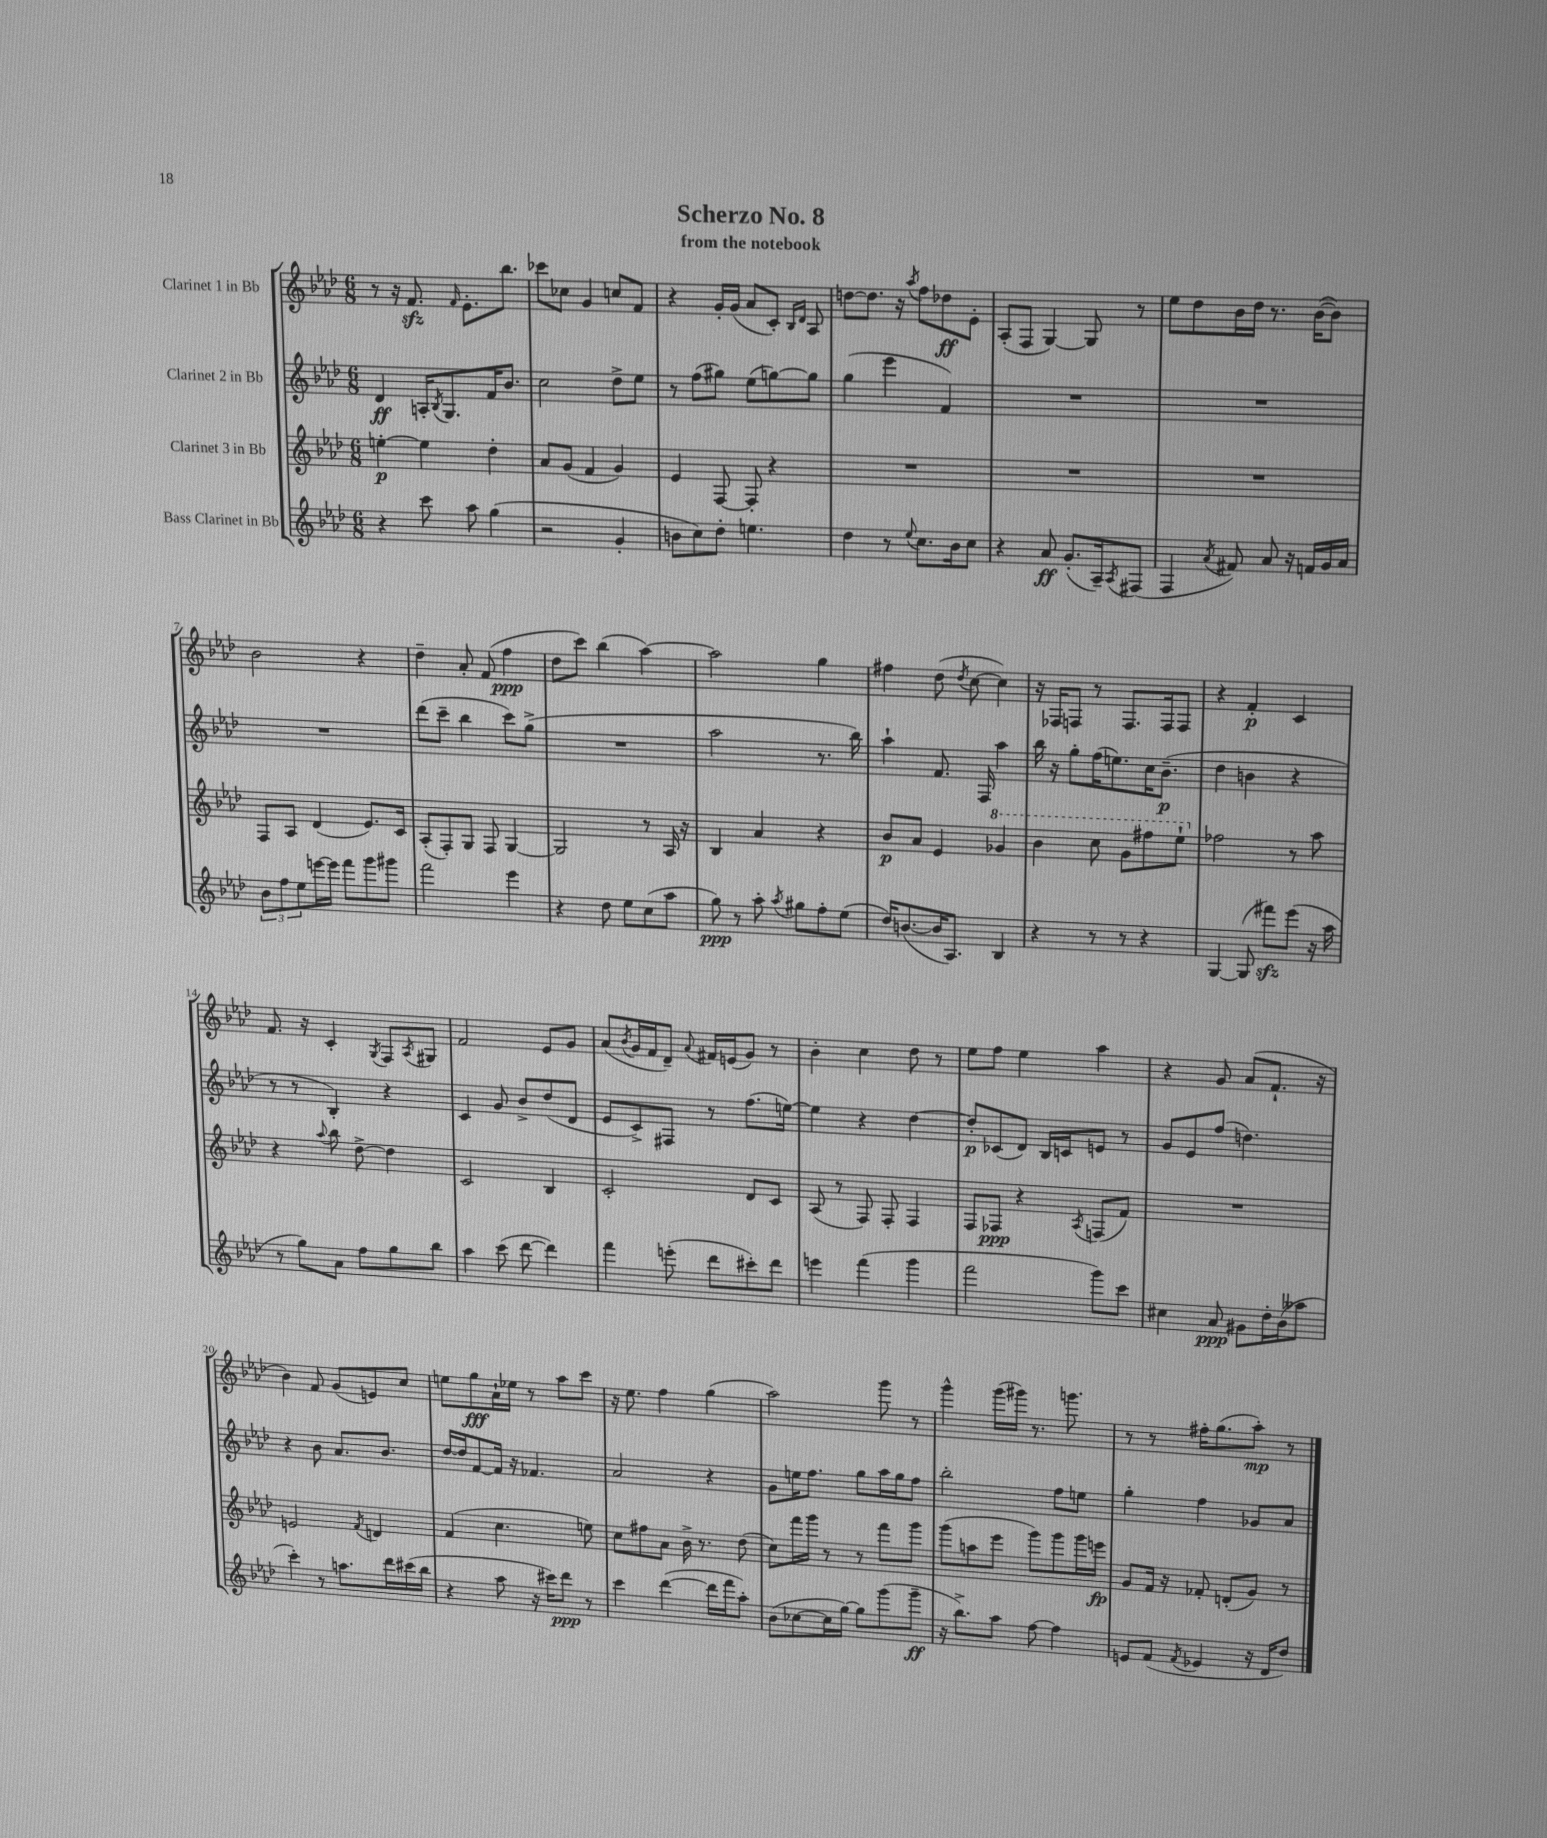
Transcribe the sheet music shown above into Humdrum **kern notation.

**kern	**kern	**kern	**kern
*staff4	*staff3	*staff2	*staff1
*clefG2	*clefG2	*clefG2	*clefG2
*k[b-e-a-d-]	*k[b-e-a-d-]	*k[b-e-a-d-]	*k[b-e-a-d-]
*M6/8	*M6/8	*M6/8	*M6/8
4r	[4ee'\	4d-/	8r
.	.	.	16r
.	.	.	8.f/
8ccc\	4ee\]	16A'/LK	.
.	.	8qB-/	.
.	.	8.G/	.
.	.	.	16qqf/
8aa-\	.	.	8.e-'\L
(4gg\	4dd-'\	16f/K	.
.	.	8.b-/J	8.bb-\J
=	=	=	=
2r	8a-/L	2cc\	8ccc-\L
.	(8g/J	.	8cc-\J
.	4f/	.	4g/
4g'/	4g/)	8dd-^\L	8cc/L
.	.	8ee-\J	8f/J
=	=	=	=
8b\L	4e-/	8r	4r
8cc\)	.	(8ff\L	.
8dd-'\J	[8F/	8gg#\J)	16g'/LL
.	.	.	(16g/JJ
4.ee\	8F'/]	(8ee-\L	8a-/L
.	4r	[8gg\)	8c'/J)
.	.	.	16qqB-/LL
.	.	.	16qqd-/JJ
.	.	8gg\]J	8A-/
=	=	=	=
4dd-\	2.r	(4gg\	[8dd\L
.	.	.	8.dd\]J
8r	.	4eee-\	.
.	.	.	16r
8qqee-/	.	.	8qaa-/
8.cc\L	.	.	8ff\L
.	.	4f/)	8dd-\
16b-\k	.	.	.
8cc\J	.	.	8e-'\J
=	=	=	=
4r	2.r	2.r	(8A-'/L
.	.	.	8F/J
8a-/	.	.	[4G/)
(8.g'/L	.	.	.
.	.	.	8G/]
16A-~/k)	.	.	.
8qA-/	.	.	.
(8F#/J	.	.	8r
=	=	=	=
4F/	2.r	2.r	8ee-\L
.	.	.	8dd-\
8qa-/	.	.	.
8f#/)	.	.	16b-\L
.	.	.	16dd-\JJ
8a-/	.	.	8.r
16r	.	.	.
16f/LL	.	.	([16b-\LK
16g/	.	.	8b-\]J)
16a-/JJ	.	.	.
=	=	=	=
12b-\L	8F/L	2.r	2b-\
12ff\	.	.	.
.	8A-/J	.	.
12ee-\	.	.	.
[16eee\L	(4d-/	.	.
16eee\]JJ	.	.	.
8fff\L	.	.	.
8ggg\	8.e-/L)	.	4r
8ggg#\J	.	.	.
.	16c/Jk	.	.
=	=	=	=
2fff\	(8A-'/L	(8ddd-\L	4dd-~\
.	8F'/)	8ccc~\J	.
.	8G/J	4bb-\	8a-'/
.	8F/	.	(8f/
4eee-\	[4G/	8ccc\L)	4ff\
.	.	(8gg^\J	.
=	=	=	=
4r	2G/]	2.r	8dd-\L
.	.	.	8ccc\J)
8dd-\	.	.	(4bb-\
8ee-\L	.	.	.
(8cc\	8r	.	[4aa-\)
8aa-\J	16A-/	.	.
.	16r	.	.
=	=	=	=
8gg\)	4B-/	2aa-\	2aa-\]
8r	.	.	.
8aa-'\	4a-/	.	.
8qaa-/	.	.	.
8gg#\L	.	.	.
8ff'\	4r	8.r	4gg\
(8ee-\J	.	.	.
.	.	16bb-\)	.
=	=	=	=
16dd-/LK)	8b-/L	4aa-`\	4ff#\
([8.b/	.	.	.
.	8a-/J	.	.
16b/]K	4e-/	8.f/	(8dd-\
8.A-/J)	.	.	.
.	.	.	8qdd-/
.	.	.	[8cc\
.	.	16F/	.
4B-/	4gg-/	4aa-\	4cc\])
=	=	=	=
4r	4bb-\	16bb-\	16r
.	.	16r	16F-/LK
.	.	8gg'\L	8F/J
8r	8ccc\	(16ff\K	8r
.	.	8.ee\)	.
8r	8gg\L	.	8.F/L
4r	8fff#\	16cc\K	.
.	.	(8.b-~\J	16F/k
.	8eee-`\J	.	8F/J
=	=	=	=
[4G/	2ff-\	4dd-\	4r
(8G/]	.	4b\	4f'/
8fff#\L)	.	.	.
(8eee-\J	8r	4r	4c/
16r	8aa-\	.	.
16aa-\	.	.	.
=	=	=	=
8r	4r	8r	8.f/
8gg\L)	.	8r	.
.	.	.	16r
.	8qqaa-/	.	.
8a-\J	8bb-\	4B-'/)	4c'/
8ff\L	[8dd-^\	.	.
.	.	.	8qG/
8gg\	4dd-\]	4r	8F/L
.	.	.	8qA-/
8bb-\J	.	.	8G#/J
=	=	=	=
4aa-\	2c/	4c/	2f/
(8ccc\	.	8g/	.
[8ddd-\	.	8b-^/L	.
4ddd-\])	4B-/	(8dd-/	8e-/L
.	.	8d-/J	8g/J
=	=	=	=
4fff\	2c'/	8e-/L	(8a-/L
.	.	.	8qb-/
.	.	8c^/)	16g/L
.	.	.	16f/J
(8eee'\	.	8F#/J	8d-~/J)
.	.	.	8qqa-/
8ddd-\L	.	8r	16f#/LL
.	.	.	(16e/J
8ccc#'\)	8d-/L	(8.ff\L	8g/J)
8ddd-\J	8c/J	.	8r
.	.	[16ee\Jk)	.
=	=	=	=
4eee\	(8A-/	4ee\]	4b-'\
.	8r	.	.
(4fff\	8F/)	4r	4cc\
.	8F'/	.	.
4ggg\	4F/	[4dd-\	8dd-\
.	.	.	8r
=	=	=	=
2fff\	8F/L	8dd-'/]L	8ee-\L
.	8F-/J	(8c-/	8ff\J
.	4r	8d-/J)	4ee-\
.	.	16B-/LL	.
.	.	16c/J	.
.	8qA-/	.	.
8ggg\L)	(8F/L	8e/J	4aa-\
8ccc\J	8f/J)	8r	.
=	=	=	=
4cc#\	2.r	8g/L	4r
.	.	8e-/	.
8a-/	.	(8ff/J	8g/
8g#\L	.	4.dd\)	(8a-/L
16dd-'\L	.	.	8.f`/J
(16b-\J	.	.	.
8aa--\J	.	.	.
.	.	.	16r
=	=	=	=
4ccc'\)	2e/	4r	4b-\)
8r	.	8b-\	8f/
8.aa\L	.	8.a-/L	(8g/L
.	8qf/	.	.
.	4d/	.	8e/)
16ddd-\L	.	8.b-/J	.
(16ccc#\	.	.	8cc/J
16bb-\JJ	.	.	.
=	=	=	=
4r	(4f/	[16dd-/LL	8ee\L
.	.	16dd-/]J	.
.	.	[8f/	8gg\
8aa-\	4.cc\	16f/]Jk	16a-`\L
.	.	16r	16ee-\JJ
16r	.	4.f-/	8r
16ccc#\LK)	.	.	.
8ddd-\J	.	.	8aa-\L
8r	8ee\)	.	8ccc\J
=	=	=	=
4ccc\	8cc\L	2a-/	16r
.	.	.	8.ee-\
.	8ff#\	.	.
([4ddd-\	8a-\J	.	4ff\
.	16b-^\	.	.
.	8.r	.	.
16ddd-\]LL	.	4r	(4gg\
16fff\J	.	.	.
8aa-'\J)	(8dd-\	.	.
=	=	=	=
(8b-\L	8cc\L)	8g\L	2aa-\)
[8cc-\	16fff\L	16ee\K	.
.	16ggg\JJ	8.ff\J	.
16cc-\]L	8r	.	.
[16gg\JJ)	.	.	.
8gg\]L	8r	8gg\L	.
(8ggg\	8fff\L	16aa-\L	8ggg\
.	.	16gg\J	.
8ggg~\J	8ggg\J	8ff\J	8r
=	=	=	=
16r	(8ggg\L	2bb-'\	4ggg^^\
8.bb-^\L)	.	.	.
.	8aa\	.	.
8aa-\J	8eee-\J	.	(16ggg\LL
.	.	.	16ggg#\JJ)
[8ff\	8ggg\L)	.	8.r
4ff\]	8ggg\	8ff\L	.
.	.	.	8.ggg\
.	16ggg\L	8ee\J	.
.	16eee\JJ	.	.
=	=	=	=
8e/L	8g/L	4gg'\	8r
(8f/J	16f/Jk	.	8r
.	16r	.	.
8qf/	.	.	.
4e-/	8f-'/	4ff\	16ff#'\LK
.	.	.	(8.gg\
.	(8d'/L	.	.
16r	8g/J)	8g-/L	8aa-'\J)
16d-/LK	.	.	.
8dd-/J)	8r	8a-/J	8r
==	==	==	==
*-	*-	*-	*-
